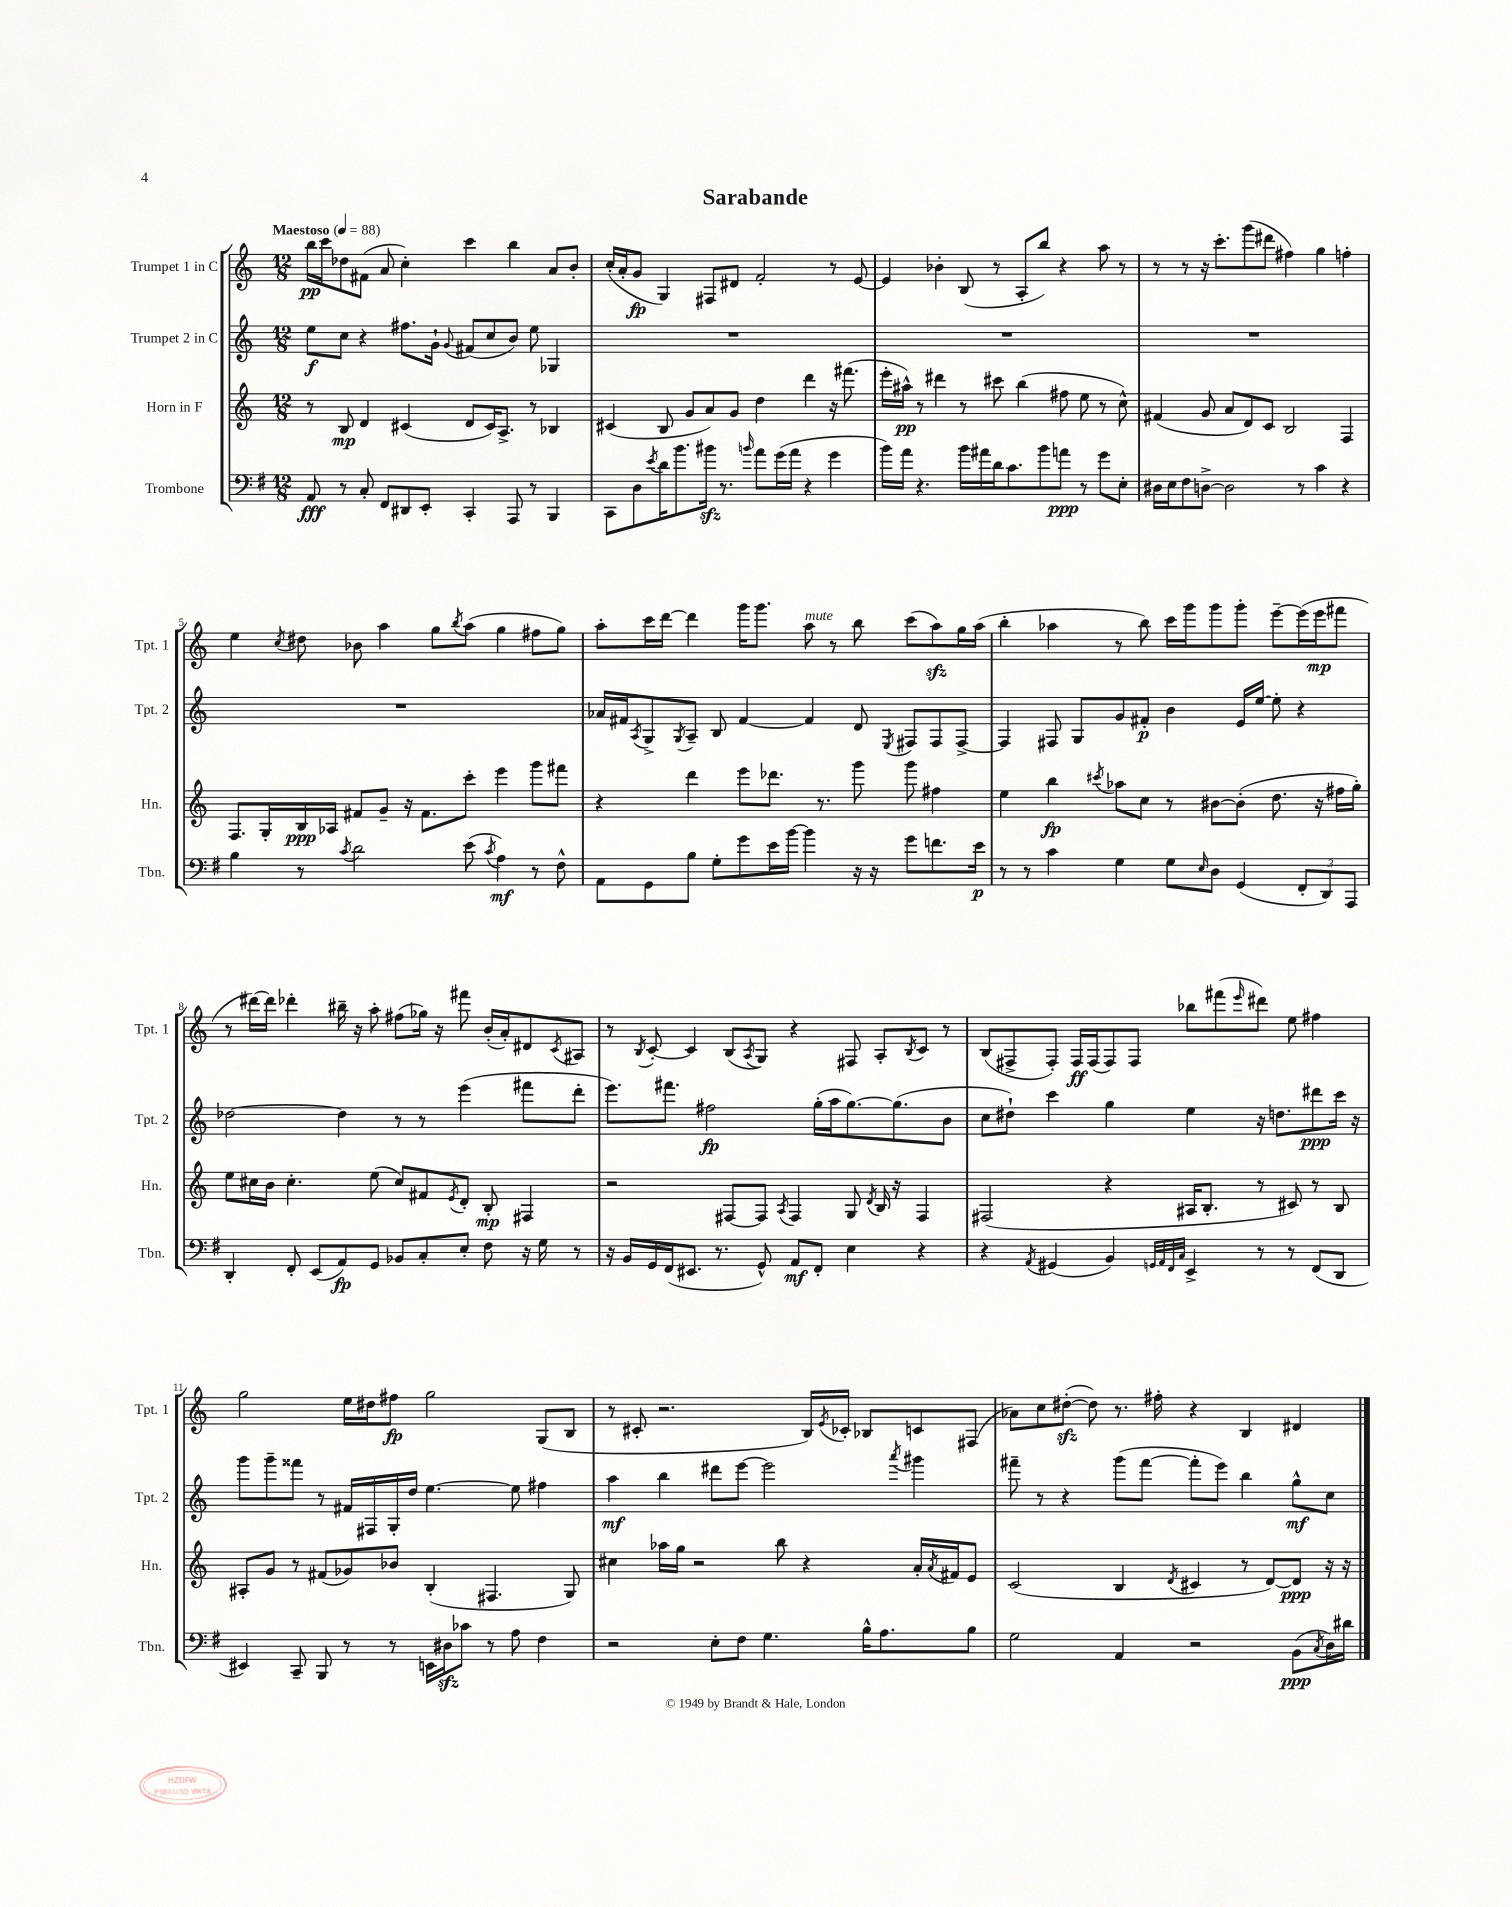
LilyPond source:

\header { title = "Sarabande" }
<<
\new StaffGroup <<
\new Staff = "s0" \with { instrumentName = "Trumpet 1 in C" shortInstrumentName = "Tpt. 1" } {
    \clef treble \key c \major \numericTimeSignature \time 12/8 \tempo "Maestoso" 4 = 88
    b''16\pp c'''16 des''8 fis'8( a'8 c''4-.) c'''4 b''4 a'8 b'8-. |
    c''16-.( a'16-. g'8\fp g4) fis8 dis'8 f'2-. r8 e'8~ |
    e'4 bes'4-. b8( r8 a8-. b''8) r4 a''8 r8 |
    r8 r8 r16 c'''8.-. g'''8( dis'''8 fis''4) g''4 f''4-. |
    e''4 \acciaccatura { c''8 } dis''8 bes'8 a''4 g''8 \acciaccatura { b''8 } a''8( g''4 fis''8 g''8) |
    a''8-. c'''16 d'''16~ d'''4 g'''16 g'''8. a''8^\markup { \italic "mute" } r8 b''8 c'''8( a''8\sfz) g''16 a''16( |
    b''4-. aes''4 r8 b''8) c'''16 g'''16 g'''8 g'''8-. e'''8~-- e'''16( e'''16\mp fis'''8 |
    r8 dis'''16~) dis'''16 des'''4-. bis''16-- r16 a''8-. fis''8( ges''16) r16 fis'''8 b'16-.( a'16-.) dis'8 \acciaccatura { c'8 } ais8 |
    r8 \acciaccatura { b8 } c'8~-. c'4 b8( \acciaccatura { a8 } g8) r4 fis8 a8-. \acciaccatura { b8 } c'8 r8 |
    b8( fis8-> fis8-.) fis16\ff fis16( fis8) fis8 bes''8 fis'''8( \grace { e'''16 } dis'''8) e''8 fis''4 |
    g''2 e''16 dis''16 fis''8\fp g''2 g8( b8 |
    r8 cis'8-. r2. b16) \acciaccatura { e'8 } ces'16-. bes8 c'8 fis8( |
    aes'8) c''8 dis''8~-.\sfz( dis''8) r8. fis''16-. r4 b4 dis'4 \bar "|." |
}
\new Staff = "s1" \with { instrumentName = "Trumpet 2 in C" shortInstrumentName = "Tpt. 2" } {
    \clef treble \key c \major \numericTimeSignature \time 12/8
    e''8\f c''8 r4 fis''8. g'16-! \appoggiatura { g'8 } fis'8( c''8 b'8) e''8 ges4 |
    R1. |
    R1. |
    R1. |
    R1. |
    aes'16 fis'16 \acciaccatura { a8 } g8-> \acciaccatura { g8 } a8-- b8 fis'4~ fis'4 d'8 \acciaccatura { e8 } fis8 fis8 fis8~-> |
    fis4 fis8 g8 g'8 fis'8-.\p b'4 e'16 e''16~ e''8-. r4 |
    des''2~ des''4 r8 r8 e'''4( fis'''8 d'''8-. |
    e'''8.) fis'''8. fis''2\fp g''16-.( a''16 g''8.~) g''8.( b'8 |
    c''8 dis''8-!) c'''4 g''4 e''4 r16 d''8. dis'''8\ppp c'''16 r16 |
    g'''8 g'''8-- fisis'''8 r8 fis'16 fis16 g16-. d''16 e''4.~ e''8 fis''4 |
    a''4\mf b''4 dis'''8 e'''8~ e'''2 \acciaccatura { a'''8 } gis'''4 |
    fis'''8-- r8 r4 g'''8( fis'''8~ fis'''8-. e'''8) b''4 g''8-^\mf c''8 \bar "|." |
}
\new Staff = "s2" \with { instrumentName = "Horn in F" shortInstrumentName = "Hn." } {
    \clef treble \key c \major \numericTimeSignature \time 12/8
    r8 b8\mp d'4 cis'4( d'8 cis'16) a8.-> r8 bes4 |
    cis'4( b8 g'8 a'8) g'8 d''4 d'''4 r16 fis'''8.( |
    e'''16-. ais''16-^\pp) r8 dis'''4 r8 cis'''8 b''4( fis''8 e''8 r8 c''8-^) |
    fis'4( g'8 a'8 d'8) c'8 b2 f4 |
    f8. g16-. b16\ppp aes16 fis'8 g'8-- r16 fis'8. c'''8-. e'''4 g'''8 fis'''8 |
    r4 d'''4 e'''8 des'''8. r8. g'''8 g'''8 fis''4 |
    e''4 b''4\fp \acciaccatura { cis'''8 } aes''8 c''8 r8 bis'8~ bis'8-.( d''8. r16 fis''16 g''16-.) |
    e''8 cis''16 b'16 cis''4.-. e''8( cis''8) fis'8 \acciaccatura { e'8 } d'8-. b8-.\mp fis4 |
    r2 fis8~ fis8 \acciaccatura { a8 } fis4 g8 \acciaccatura { d'8 } b16 r16 fis4 |
    fis2( r4 ais16 b8.-. r8 cis'8) r8 b8 |
    ais8-. g'8 r8 fis'8( ges'8) bes'8 b4-.( fis4. g8) |
    cis''4 aes''16 g''16 r2 b''8 r4 a'16-. \acciaccatura { a'8 } fis'16 e'8 |
    c'2( b4 \acciaccatura { d'8 } cis'4 r8 d'8~) d'8\ppp r16 r16 \bar "|." |
}
\new Staff = "s3" \with { instrumentName = "Trombone" shortInstrumentName = "Tbn." } {
    \clef bass \key g \major \numericTimeSignature \time 12/8
    a,8\fff r8 c8-. fis,8 dis,8 e,8-. c,4-. a,,8 r8 b,,4 |
    c,8 d8 \acciaccatura { e'8 } d'16 b'8. bis'16\sfz r8. \grace { b'16 } a'8 g'16( a'16 r4 g'4 |
    b'16) a'16 r4. b'16 ais'16 d'16 c'8. b'8 a'8\ppp r8 g'8 e8-. |
    dis16 e16 fis8 d8~-> d2 r8 c'4 r4 |
    b4 r8 \acciaccatura { c'8 } d'2 e'8( \acciaccatura { c'8 } a4\mf) r8 fis8-^ |
    a,8 g,8 b8 g8-. g'8 e'16 b'16~ b'4 r16 r16 g'8 f'8. e'16\p |
    r8 r8 c'4 g4 g8 \grace { e16 } d8 g,4( \tuplet 3/2 { fis,8-. d,8) a,,8 } |
    d,4-. fis,8-. e,8( a,8\fp) g,8 bes,8 c8-. e8-. fis8 r16 g16 r8 |
    r16 b,16 g,16 fis,16( eis,8. r8. g,8-^) a,8\mf fis,8-. e4 r4 |
    r4 \acciaccatura { a,8 } gis,4( b,4) \grace { g,32 a,32 fis,32 c32 } e,4-> r8 r8 fis,8( d,8 |
    eis,4) c,8-- b,,8 r8 r8 e,16 dis16\sfz ces'8 r8 a8 fis4 |
    r2 e8-. fis8 g4. b16-^ a8. b8 |
    g2 a,4 r2 b,8\ppp( \acciaccatura { c8 } d16) dis'16 \bar "|." |
}
>>
>>
